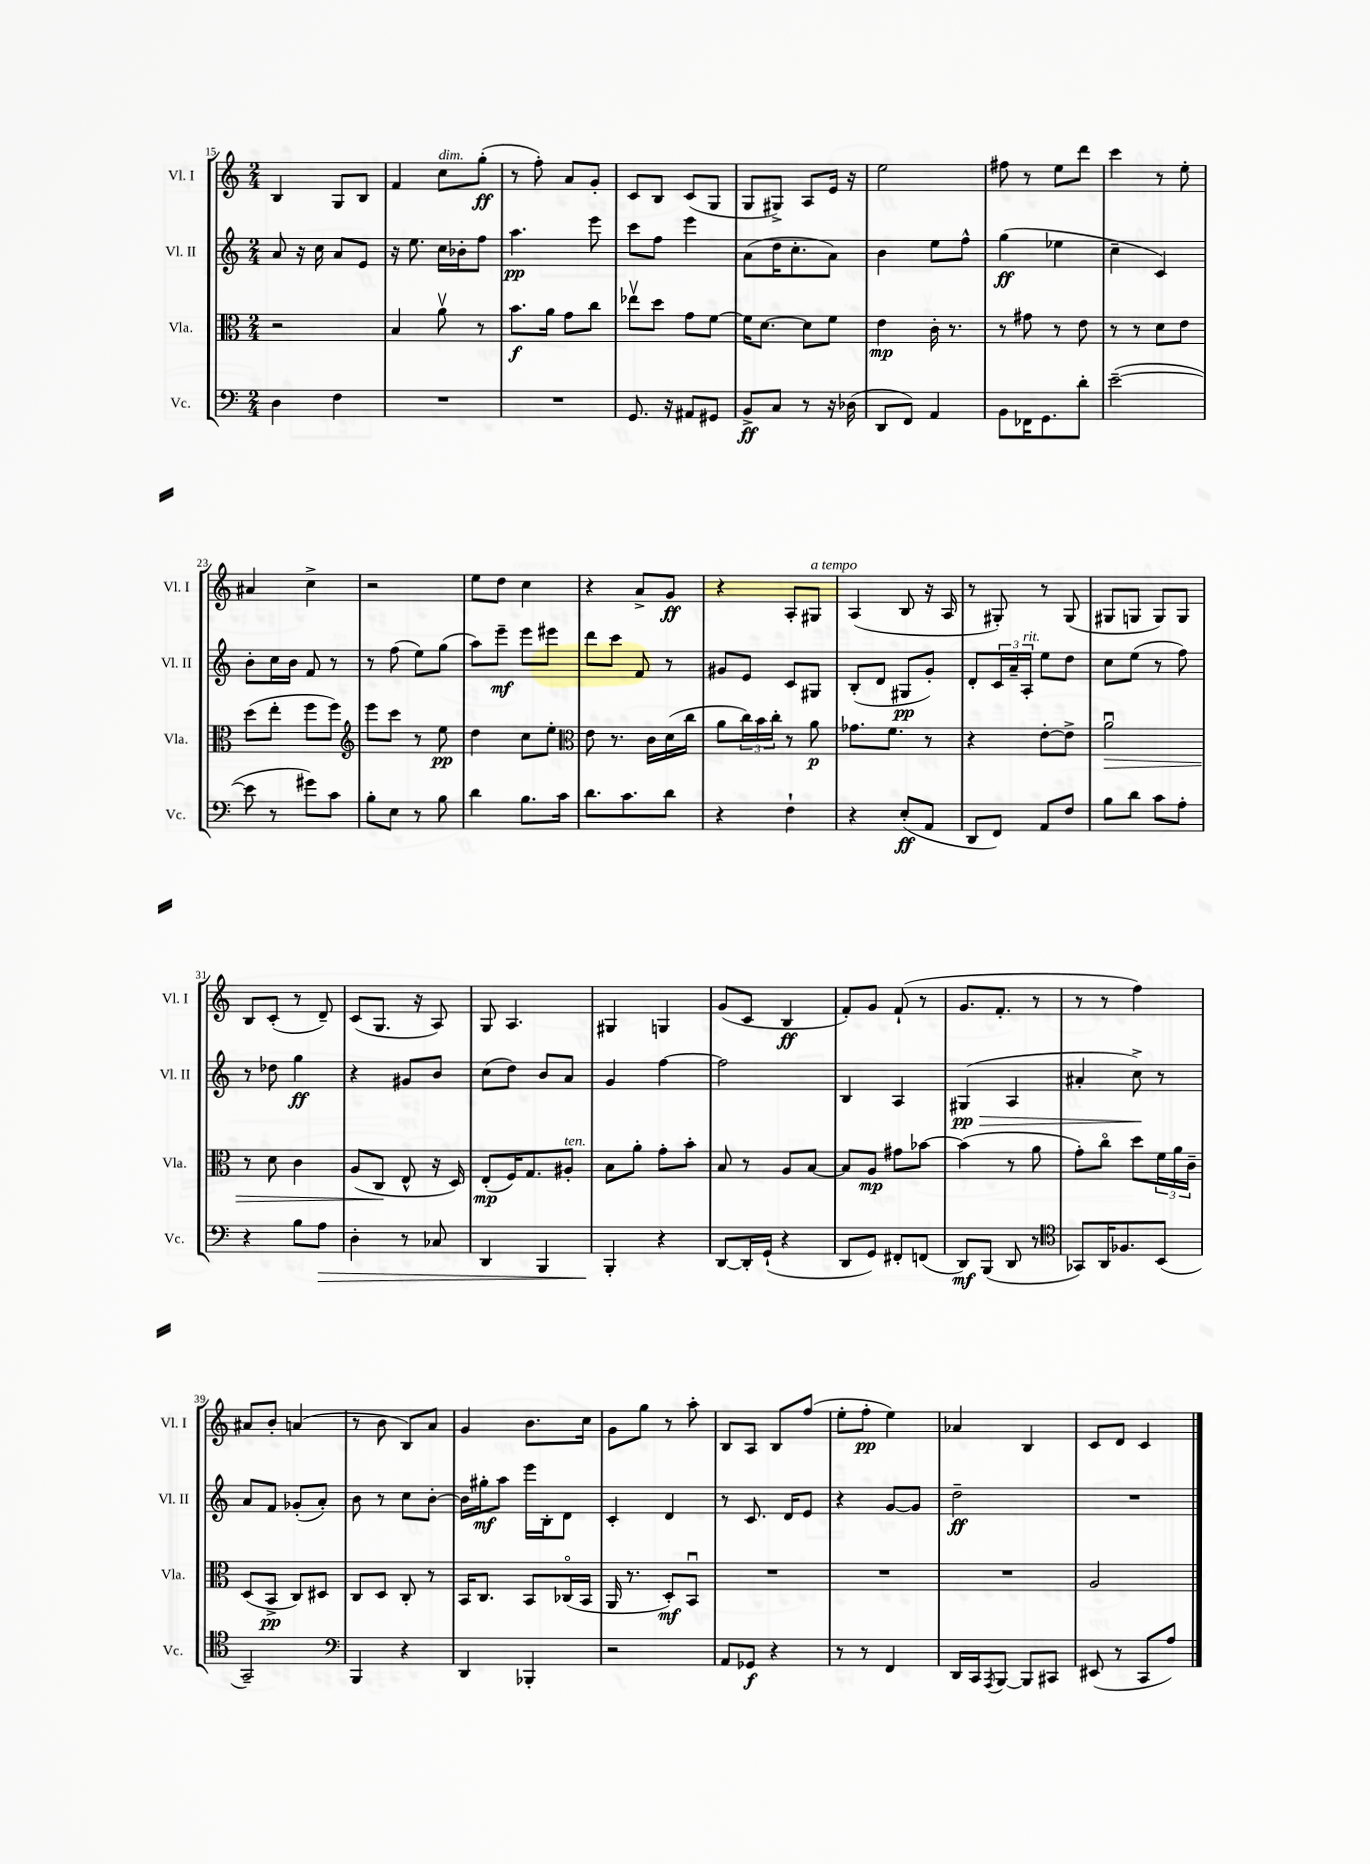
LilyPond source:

<<
\new StaffGroup <<
\new Staff = "s0" \with { instrumentName = "Vl. I" shortInstrumentName = "Vl. I" } {
    \clef treble \key c \major \numericTimeSignature \time 2/4
    b4 g8 b8 |
    f'4 c''8^\markup { \italic "dim." } g''8-.\ff( |
    r8 f''8-.) a'8 g'8-. |
    c'8 b8 c'8( g8 |
    g8 gis8->) a8 e'16 r16 |
    e''2 |
    fis''8 r8 e''8 d'''8 |
    c'''4 r8 e''8-. |
    ais'4 c''4-> |
    r2 |
    e''8 d''8 c''4 |
    r4 a'8-> g'8\ff |
    r4 a8-. gis8^\markup { \italic "a tempo" } |
    a4( b8 r16 a16 |
    r8 gis8-.) r8 gis8( |
    gis8 g8 g8) g8 |
    b8 c'8-.( r8 d'8--) |
    c'8( g8. r16 a8) |
    g8 a4. |
    gis4 g4 |
    g'8( c'8 b4\ff |
    f'8-.) g'8 f'8-!( r8 |
    g'8. f'8.-. r8 |
    r8 r8 f''4) |
    ais'8 b'8-. a'4( |
    r8 b'8 b8) a'8 |
    g'4 b'8. c''16 |
    g'8 g''8 r8 a''8-. |
    b8 a8 b8 f''8( |
    e''8-. f''8-.\pp e''4) |
    aes'4 b4 |
    c'8 d'8 c'4 \bar "|." |
}
\new Staff = "s1" \with { instrumentName = "Vl. II" shortInstrumentName = "Vl. II" } {
    \clef treble \key c \major \numericTimeSignature \time 2/4
    a'8 r16 c''16 a'8 e'8 |
    r16 e''8. c''16 bes'16-. f''8 |
    a''4.\pp e'''8 |
    c'''8 f''8 e'''4 |
    a'8( d''16 c''8.-. a'8) |
    b'4 e''8 f''8-^ |
    g''4\ff( ees''4 |
    c''4-- c'4) |
    b'8-. c''16 b'16 f'8 r8 |
    r8 f''8( e''8) g''8( |
    a''8) e'''8--\mf e'''8 eis'''8 |
    d'''8 c'''8 f'8 r8 |
    gis'8 e'8 c'8 gis8 |
    b8-.( d'8 gis8\pp g'8-.) |
    d'8-. \tuplet 3/2 { c'16 a'16-- a16-.^\markup { \italic "rit." } } e''8 d''8 |
    c''8 e''8( r8 f''8) |
    r8 des''8 g''4\ff |
    r4 gis'8 b'8 |
    c''8( d''8) b'8 a'8 |
    g'4 f''4~ |
    f''2 |
    b4 a4 |
    gis4\pp\>( a4 |
    ais'4-. c''8->\!) r8 |
    a'8 f'8 ges'8-.( a'8-.) |
    b'8 r8 c''8 b'8~-. |
    b'16 gis''16-.\mf a''8 e'''16 b16-. d'8 |
    c'4-. d'4 |
    r8 c'8. d'16 e'8 |
    r4 g'8~ g'8 |
    d''2--\ff |
    R2 \bar "|." |
}
\new Staff = "s2" \with { instrumentName = "Vla." shortInstrumentName = "Vla." } {
    \clef alto \key c \major \numericTimeSignature \time 2/4
    r2 |
    b4 a'8\upbow r8 |
    b'8.\f a'16 g'8 c''8 |
    ees''8\upbow d''8 g'8 f'8~ |
    f'16 d'8.~ d'8 f'8 |
    e'4\mp c'16-. r8. |
    r8 gis'8 r8 e'8 |
    r8 r8 d'8 e'8 |
    d''8( e''8-. f''8 f''8) |
    \clef treble e'''8 c'''8 r8 e''8\pp |
    d''4 c''8 e''8-. |
    \clef alto e'8 r8. c'16 d'16( c''16 |
    a'8 \tuplet 3/2 { c''16) b'16 c''16-. } r8 a'8\p |
    ges'8. f'8. r8 |
    r4 e'8~-. e'8-> |
    a'2\downbow\> |
    r8 d'8 c'4 |
    a8( c8\! e8-^ r16 d16) |
    e8-.\mp( f16) g8. ais8-.^\markup { \italic "ten." } |
    b8 a'8-. g'8-. b'8-. |
    b8 r8 a8 b8~ |
    b8 a8\mp gis'8 bes'8~ |
    bes'4( r8 a'8 |
    g'8-.) c''8\flageolet d''8 \tuplet 3/2 { f'16 a'16 c'16-- } |
    d8( b,8->\pp c8) dis8 |
    c8 d8 c8-. r8 |
    b,16 c8. b,8 ces16\flageolet( b,16 |
    a,16 r8. d8-.\mf) b,8\downbow |
    R2 |
    R2 |
    R2 |
    a2 \bar "|." |
}
\new Staff = "s3" \with { instrumentName = "Vc." shortInstrumentName = "Vc." } {
    \clef bass \key c \major \numericTimeSignature \time 2/4
    d4 f4 |
    R2 |
    R2 |
    g,8. r16 ais,8 gis,8 |
    b,8->\ff c8 r8 r16 des16( |
    d,8 f,8) a,4 |
    b,8 fes,16 g,8. d'8-. |
    e'2~--( |
    e'8 r8 gis'8) c'8 |
    b8-. e8 r8 b8 |
    d'4 b8. c'16 |
    d'8. c'8. d'8 |
    r4 f4-! |
    r4 e8-.\ff( a,8 |
    d,8 f,8) a,8 f8 |
    b8 d'8 c'8 a8-. |
    r4 b8 a8\> |
    d4-. r8 ces8 |
    d,4 b,,4 |
    b,,4-.\! r4 |
    d,8~ d,16-. g,16-!( r4 |
    d,8 g,8) fis,8-. f,8( |
    d,8\mf) b,,8( d,8 r8 |
    \clef tenor ges,8) a,16 fes8. b,8( |
    g,2--) |
    \clef bass b,,4 r4 |
    d,4 bes,,4-. |
    r2 |
    a,8 ges,8\f r4 |
    r8 r8 f,4 |
    d,16 c,16 \acciaccatura { a,,8 } b,,8~ b,,8 cis,8 |
    eis,8( r8 c,8 a8) \bar "|." |
}
>>
>>
\layout { \context { \Score currentBarNumber = #15 } }
